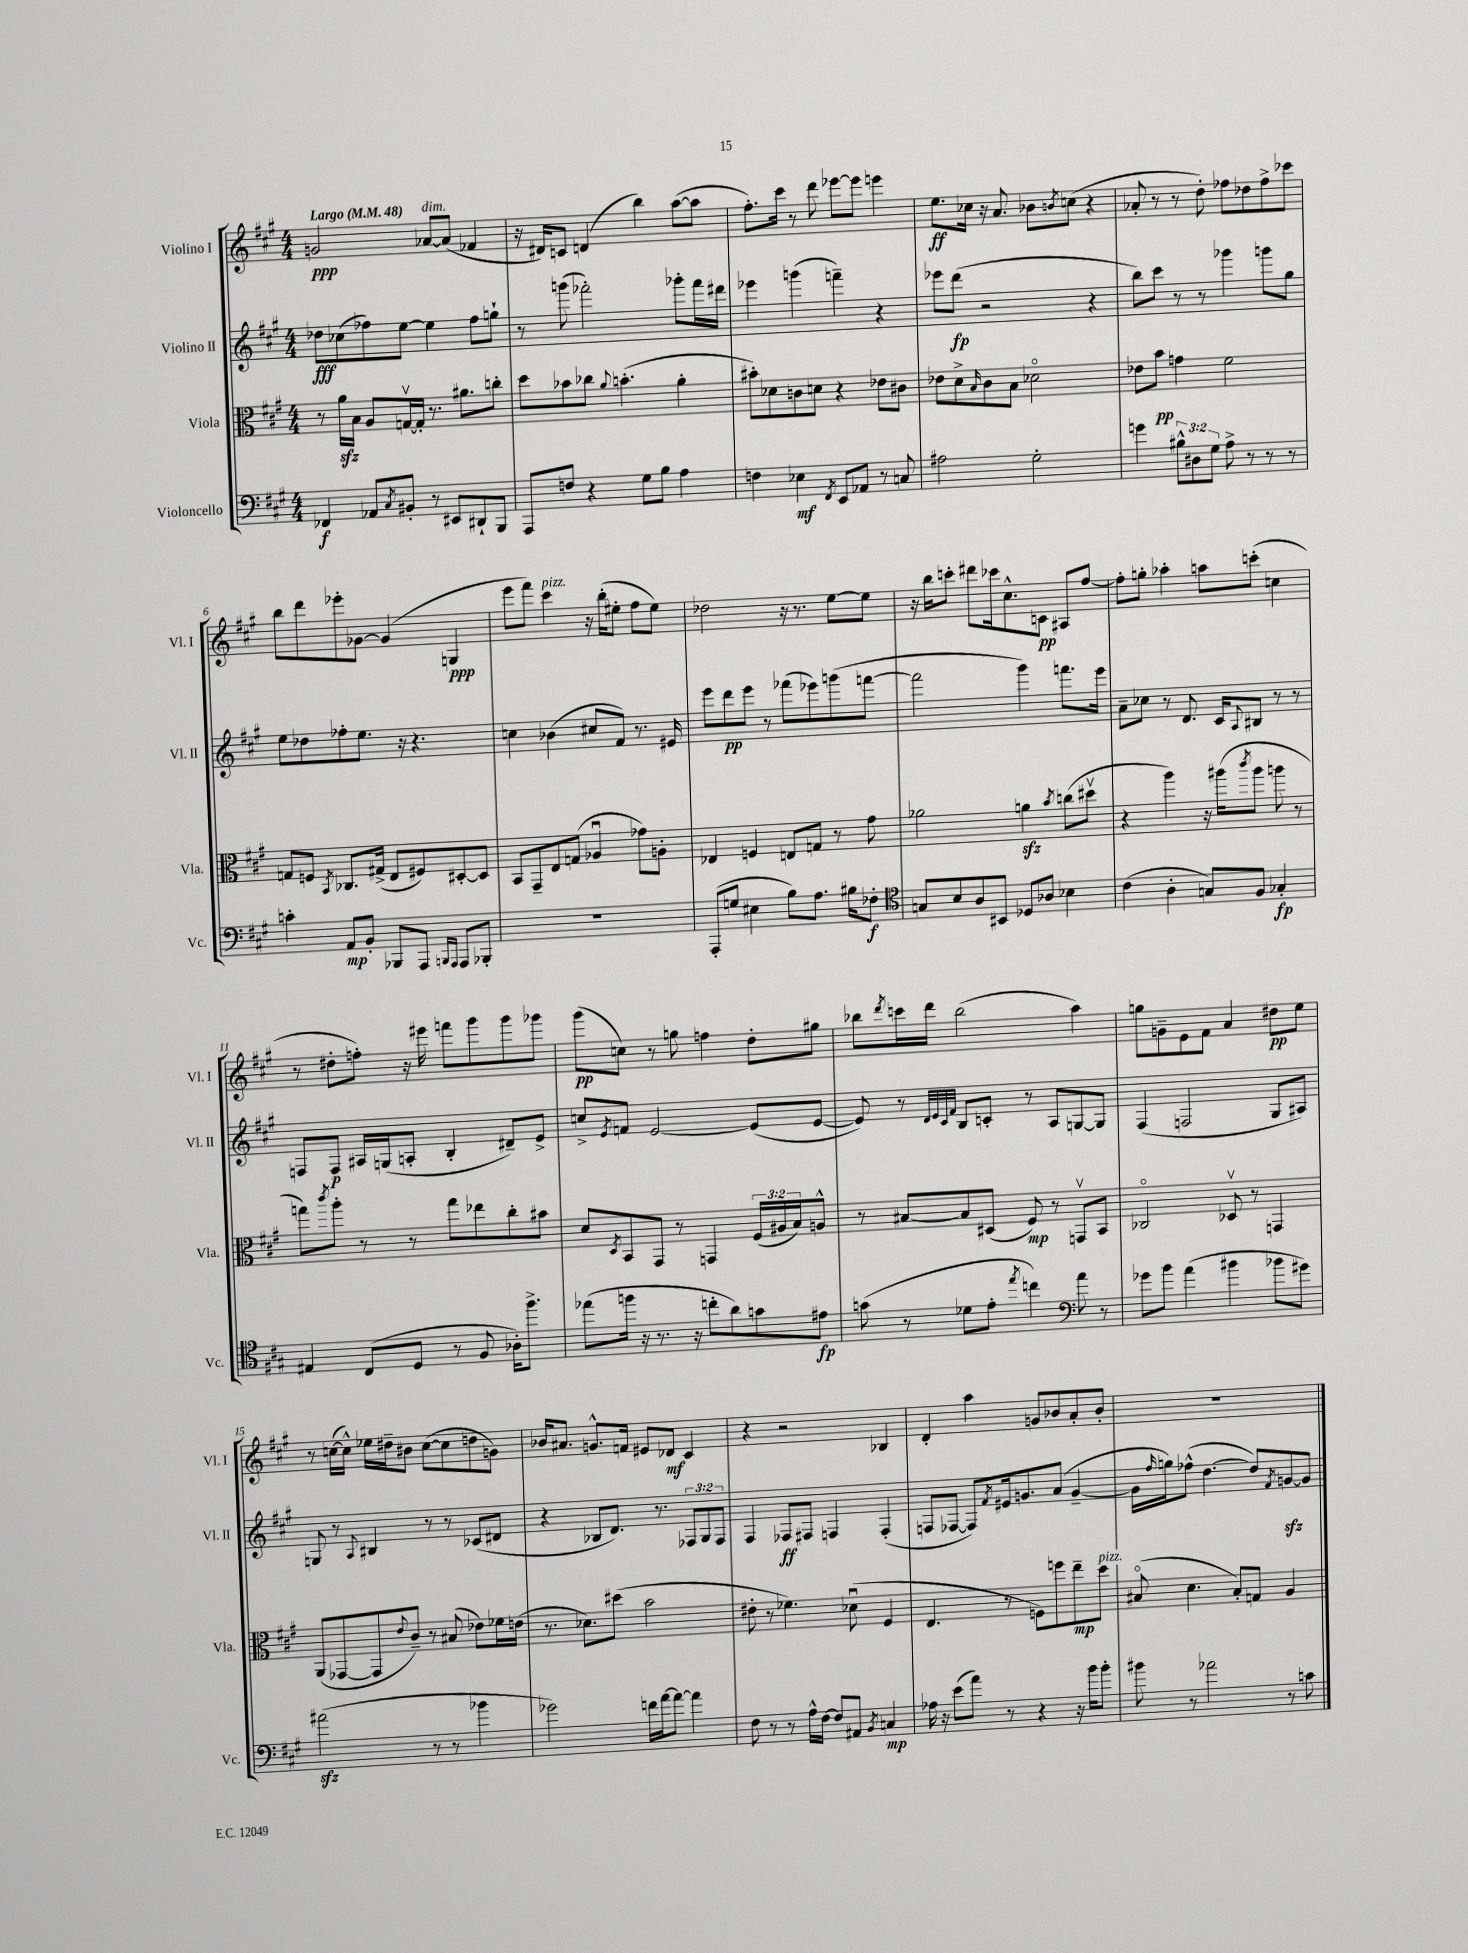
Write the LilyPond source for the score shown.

<<
\new StaffGroup <<
\new Staff = "s0" \with { instrumentName = "Violino I" shortInstrumentName = "Vl. I" } {
    \clef treble \key a \major \numericTimeSignature \time 4/4 \tempo "Largo" 4 = 48
    g'2\ppp aes'8~^\markup { \italic "dim." } aes'8( fes'4 |
    r16 dis'16) c'8 d'4( b''4) a''8~( a''8 |
    fis''8.-.) cis'''16 r8 d'''8 ees'''8~ ees'''8 e'''4 |
    e''8.\ff ces''16 r16 a'8. bes'8 \acciaccatura { b'8 } c''8( r4 |
    aes'8-. r8 r8 d''8-.) fes''8 des''8 fes''8-> ces'''8 |
    b''8 d'''8 ees'''8-. ges'8~ ges'4( g4\ppp |
    e'''8 fis'''8) cis'''4^\markup { \italic "pizz." } r16 b''16-.( eis''8-. fis''8 eis''8) |
    des''2 r16 r8. e''8~ e''8 |
    r16 b''16 c'''8-. dis'''8 ces'''16 cis''8.-^ c'8\pp ais8 fis''8~ |
    fis''8-. g''8-. aes''4-. a''8 c'''8-.( c''4 |
    r8 dis''8-. f''8-.) r16 eis'''16 f'''8 gis'''8 gis'''8 ges'''8 |
    gis'''8\pp( c''8) r8 g''8 f''4 d''8-. gis''8 |
    bes''8 \acciaccatura { d'''8 } c'''16 d'''16 bes''2( a''4) |
    g''8 g'8-- e'8 fis'8 a'4 dis''8\pp e''8 |
    r8 c''16~( c''16-^) ees''16 dis''16-- bis'8 c''8~( c''8 d''8 g'8) |
    bes'16 ais'8. g'8.-^ f'16 eis'8 des'8\mf cis'4 |
    r4 r2 bes4 |
    d'4-. a''4 g'8 bes'8 a'8-. bes'8-. |
    R1 \bar "|." |
}
\new Staff = "s1" \with { instrumentName = "Violino II" shortInstrumentName = "Vl. II" } {
    \clef treble \key a \major \numericTimeSignature \time 4/4 \override Staff.TupletNumber.text = #tuplet-number::calc-fraction-text
    des''8\fff ces''8( fes''8) e''8~ e''4 fes''8 g''8-! |
    r8 g'''8( fes'''2-.) ges'''8-. fes'''16 dis'''16 |
    ees'''4 g'''4( f'''4--) r4 |
    ees'''8 d'''8\fp( r2 r4 |
    b''8) cis'''8 r8 r8 ges'''4 g'''8 gis''8 |
    e''8 des''8 fes''8-. e''8. r16 r4. |
    c''4 bes'4( cis''8 fis'8) r8. eis'16 |
    e'''8 d'''8\pp e'''8 r8 fes'''8( ees'''8) g'''8( f'''8~ |
    f'''2 gis'''4) f'''8. e'''16 |
    a'8-- ces''8 r8 d'8. cis'16 \appoggiatura { a8 } bis8 r8 r8 |
    f8 f8\p ais16 g16( a8-. b4-. dis'8--) e'8-> |
    c''8-> \acciaccatura { e'8 } f'8 e'2~ e'8( e'8~ |
    e'8) r8 \grace { d'32 e'32 cis'32 fis'32 } b8 c'8-. r8 a8 g8~ g8 |
    fis4( f2 gis8 ais8) |
    g8 r8 \appoggiatura { a8 } bis4 r8 r8 ces'8( dis'8 |
    r4 bes8 d'8.) r8. \tuplet 3/2 { fes8 gis8 fes8 } |
    fis4 fes8\ff fis8 f4 f4-.( |
    f8 fes8~ fes8) \acciaccatura { fis'8 } eis'16 g'8. a'8( g'4~-- |
    g'16 \grace { fis''16 } g''16) fes''8-^( d''4.~ d''8) \acciaccatura { fis'8 } g'8~\sfz g'8 \bar "|." |
}
\new Staff = "s2" \with { instrumentName = "Viola" shortInstrumentName = "Vla." } {
    \clef alto \key a \major \numericTimeSignature \time 4/4 \override Staff.TupletNumber.text = #tuplet-number::calc-fraction-text
    r8 a'16\sfz b16 a8 g16~\upbow g16-. r8. ais'8. c''8-. |
    d''8 bes'8 ces''8 \appoggiatura { a'8 } b'4.-.( a'4-. |
    bis'8-.) des'8 c'8 d'8 r4 ees'8 cis'8 |
    ees'8 d'8-> \grace { b16 } cis'8 b8 des'2\flageolet |
    ees'8 b'8\pp g'4 fis'2 |
    g8 f8 \acciaccatura { b,8 } ces8. gis16->( e8 fis8) dis8~-. dis8 |
    b,8 gis,8-- e8 g8( aes4\downbow ges'8) a8-. |
    ees4 f4 e8 g8 r8 gis'8 |
    aes'2 a'4\sfz \acciaccatura { b'8 } c''8( dis''8\upbow |
    r4 a''4) r16 ais''16( \acciaccatura { cis'''8 } ais''8 a''8 r8 |
    g''8) \acciaccatura { cis'''8 } a''8-. r8 r8 g''8 ees''8 cis''8-. bis'8 |
    d'8 \acciaccatura { d8 } b,8 gis,8 r8 g,4 \tuplet 3/2 { fis16( ais16 b16) } a8-^ |
    r8 bis8~ bis8 dis8( fis8\mp) r8 g,8\upbow b,8 |
    ces2\flageolet des8\upbow r8 g,4 |
    a,8( ges,8~ ges,8 \appoggiatura { e'8 } cis'8--) r8 bis8( ees'8) fes'16 e'16( |
    r8. des'8.) dis''8( b'2 |
    eis'8-. r8 fes'4.) des'8\downbow( fis4 |
    e4. r8 f8) f''8 e''8--\mp d''8^\markup { \italic "pizz." } |
    bis8\flageolet( d'4. bis8-.) g8 a4 \bar "|." |
}
\new Staff = "s3" \with { instrumentName = "Violoncello" shortInstrumentName = "Vc." } {
    \clef bass \key a \major \numericTimeSignature \time 4/4 \override Staff.TupletNumber.text = #tuplet-number::calc-fraction-text
    fes,4\f aes,8 \acciaccatura { cis8 } bis,8-. r8 eis,8 dis,8-! b,,8 |
    a,,8 f8 r4 gis8 b8 a4 |
    f4 ees4\mf \acciaccatura { fis,8 } e,8 aes,8 r8 c8 |
    ais2 gis2-. |
    g'4 \tuplet 3/2 { bis8-^ dis8 gis8 } a8-> r8 r8 r8 |
    c'4-. a,8\mp b,8-. bes,,8 a,,8 \grace { b,,16 a,,16 } a,,8 bes,,8-. |
    R1 |
    a,,8-.( g8 eis4 b8) a8. bis16 fes8-.\f |
    \clef tenor g8 b8 a8 bis,8 des8 aes8 bes4 |
    cis'4( a4-. g8) fis8 ges4-.\fp |
    eis4 cis8( d8 r8 fis8 aes16-.) fis''8.-> |
    ees''8( f''16 r16 r8. r16 c''8-. a'8) g'8 eis'8\fp |
    g'8( r8 des'8 e'8-. \acciaccatura { e''8 } c''4) \clef bass a'8 r8 |
    ges'8 b'8 a'4( bis'4 bes'8 gis'8) |
    ais'2\sfz( r8 r8 bes'4 |
    ges'2) f'16 a'16~ a'8~ a'4 |
    fis8 r8 r8 a16-^ fis16~ fis8 ais,8 \acciaccatura { b,8 } c4\mp |
    aes16 r16 e'8( a'8) r8 r4 r16 b'16 b'8-. |
    bis'8 r8 aes'2 r8 c'8 \bar "|." |
}
>>
>>
